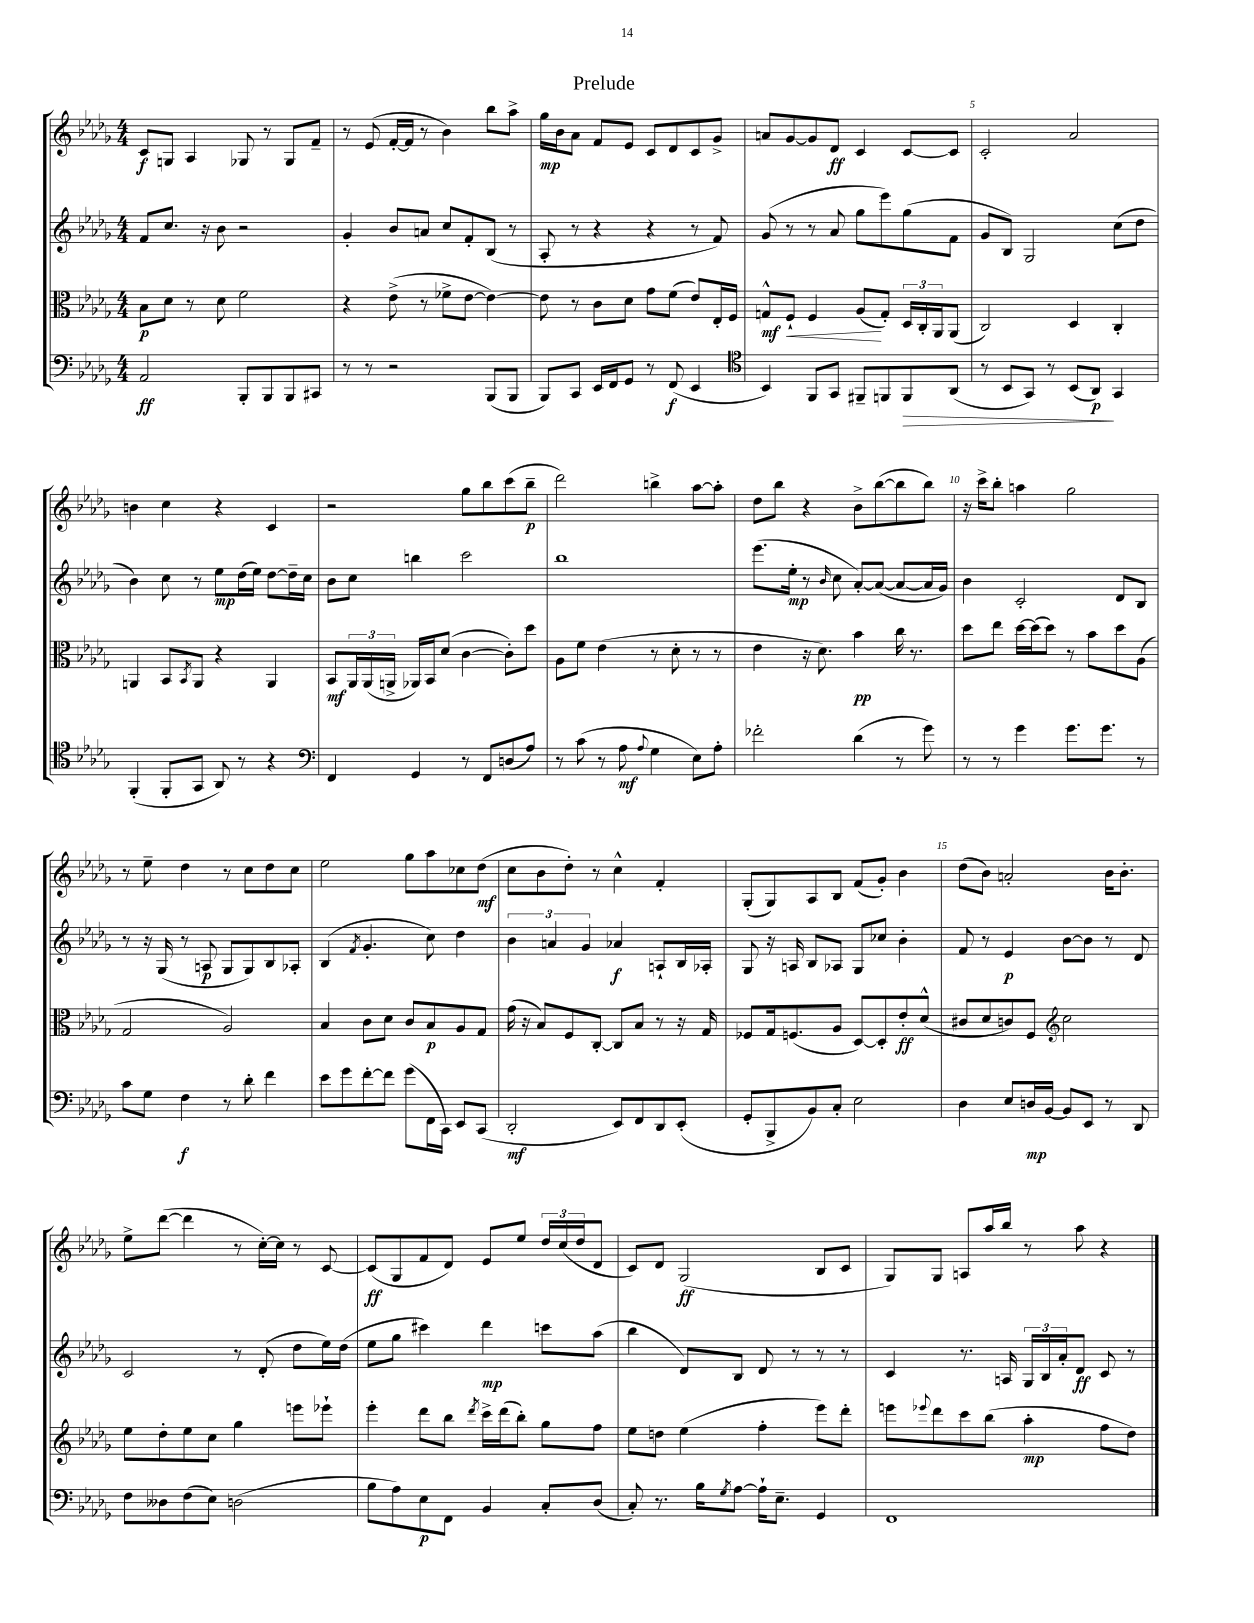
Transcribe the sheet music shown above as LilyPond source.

\header { title = "Prelude" }
<<
\new StaffGroup <<
\new Staff = "s0" {
    \clef treble \key des \major \numericTimeSignature \time 4/4
    c'8\f g8 aes4 ges8 r8 ges8 f'8-- |
    r8 ees'8( f'16~-. f'16 r8 bes'4) bes''8 aes''8-> |
    ges''16\mp bes'16 aes'8 f'8 ees'8 c'8 des'8 c'8 ges'8-> |
    a'8 ges'8~ ges'8 des'8\ff c'4 c'8~ c'8 |
    c'2-. aes'2 |
    b'4 c''4 r4 c'4 |
    r2 ges''8 bes''8 c'''8( bes''8--\p |
    des'''2) b''4-> aes''8~ aes''8-. |
    des''8 bes''8 r4 bes'8-> bes''8~( bes''8 bes''8) |
    r16 c'''16-> bes''8-. a''4 ges''2 |
    r8 ees''8-- des''4 r8 c''8 des''8 c''8 |
    ees''2 ges''8 aes''8 ces''8 des''8\mf( |
    c''8 bes'8 des''8-.) r8 c''4-^ f'4-. |
    ges8-.( ges8) aes8 bes8 f'8( ges'8-.) bes'4 |
    des''8( bes'8) a'2-. bes'16 bes'8.-. |
    ees''8-> des'''8~( des'''4 r8 c''16~-.) c''16 r8 c'8~ |
    c'8\ff( ges8 f'8 des'8) ees'8 ees''8 \tuplet 3/2 { des''16 c''16( des''16 } des'8 |
    c'8) des'8 ges2\ff( bes8 c'8 |
    ges8) ges8 a8 aes''16 bes''16 r8 aes''8 r4 \bar "|." |
}
\new Staff = "s1" {
    \clef treble \key des \major \numericTimeSignature \time 4/4
    f'8 c''8. r16 bes'8 r2 |
    ges'4-. bes'8 a'8 c''8 f'8-. bes8( r8 |
    aes8-. r8 r4 r4 r8 f'8) |
    ges'8( r8 r8 aes'8 ges''8 ees'''8) ges''8( f'8 |
    ges'8 bes8) ges2 c''8( des''8 |
    bes'4) c''8 r8 ees''8\mp des''16( ees''16) des''8~ des''16-- c''16 |
    bes'8 c''8 b''4 c'''2 |
    bes''1 |
    ees'''8.( ees''16-.\mp r8 \grace { bes'16 } c''8 aes'8~-.) aes'8~( aes'8~ aes'16 ges'16) |
    bes'4 c'2-. des'8 bes8 |
    r8 r16 ges16( r8 a8\p ges8 ges8) bes8 aes8-. |
    bes4( \acciaccatura { f'8 } ges'4.-. c''8) des''4 |
    \tuplet 3/2 { bes'4 a'4 ges'4 } aes'4\f a8-! bes16 aes16-. |
    ges8 r16 a16 bes8 aes8 ges8 ces''8 bes'4-. |
    f'8 r8 ees'4\p bes'8~ bes'8 r8 des'8 |
    c'2 r8 des'8-.( des''8 ees''16) des''16( |
    ees''8 ges''8 cis'''4) des'''4\mp c'''8 aes''8( |
    bes''4 des'8) bes8 des'8 r8 r8 r8 |
    c'4 r8. a16 \tuplet 3/2 { ges16 bes16 aes'16-. } des'8\ff c'8 r8 \bar "|." |
}
\new Staff = "s2" {
    \clef alto \key des \major \numericTimeSignature \time 4/4
    bes8\p des'8 r8 des'8 f'2 |
    r4 ees'8->( r8 fes'8-> ees'8~ ees'4~) |
    ees'8 r8 c'8 des'8 ges'8 f'8( ees'8) ees16-. f16 |
    g8-^\mf f8-!\< f4 aes8\!( g8-.) \tuplet 3/2 { des16 c16-. aes,16 } aes,8( |
    c2) des4 c4-. |
    a,4 bes,8 \acciaccatura { bes,8 } a,8 r4 a,4 |
    bes,8\mf \tuplet 3/2 { aes,16 aes,16( a,16-> } aes,16) bes,16 des'8( c'4~ c'8-.) des''8 |
    aes8 f'8 ees'4( r8 des'8-. r8 r8 |
    ees'4 r16 des'8.) bes'4\pp c''16 r8. |
    des''8 ees''8 des''16~ des''16( des''8) r8 bes'8 des''8 aes8( |
    ges2 aes2) |
    bes4 c'8 des'8 c'8 bes8\p aes8 ges8 |
    ges'16( r16 bes8) f8 c8~-. c8 bes8 r8 r16 ges16 |
    fes8 ges16 f8.( aes8 des8~) des8-. ees'8-.\ff des'8-^( |
    cis'8 des'8 c'8) f8 \clef treble c''2 |
    ees''8 des''8-. ees''8 c''8 ges''4 e'''8 ees'''8-! |
    ees'''4-. des'''8 bes''8 \acciaccatura { des'''8 } c'''16-> des'''16( bes''8-.) ges''8 f''8 |
    ees''8 d''8 ees''4( f''4-. ees'''8) des'''8-. |
    e'''8 \appoggiatura { ees'''8 } des'''8 c'''8 bes''8( aes''4-.\mp f''8 des''8) \bar "|." |
}
\new Staff = "s3" {
    \clef bass \key des \major \numericTimeSignature \time 4/4
    aes,2\ff bes,,8-. bes,,8 bes,,8 cis,8 |
    r8 r8 r2 bes,,8( bes,,8 |
    bes,,8) c,8 ees,16 f,16 ges,8 r8 f,8\f( ees,4 |
    \clef tenor bes,4) f,8 ges,8 fis,8-- f,8 f,8\> aes,8( |
    r8 bes,8 ges,8) r8 bes,8( aes,8\p\!) ges,4 |
    f,4-.( f,8-. ges,8 aes,8) r8 r4 |
    \clef bass f,4 ges,4 r8 f,8 d8( aes8) |
    r8 c'8( r8 aes8\mf \appoggiatura { aes8 } ges4 ees8) aes8-. |
    fes'2-. des'4( r8 ges'8) |
    r8 r8 ges'4 ges'8. ges'8. r8 |
    c'8 ges8 f4\f r8 des'8-. f'4 |
    ees'8 ges'8 f'8~-. f'8 ges'8( f,16 c,16) ees,8 c,8( |
    des,2-.\mf ees,8) f,8 des,8 ees,8-.( |
    ges,8-. bes,,8-> bes,8) c8-. ees2 |
    des4 ees8 d16\mp bes,16~ bes,8 ees,8 r8 des,8 |
    f8 deses8 f8( ees8) d2( |
    bes8 aes8) ees8\p f,8 bes,4 c8-. des8( |
    c8-.) r8. bes16 \acciaccatura { ges8 } aes8~ aes16-! ees8.-- ges,4 |
    f,1 \bar "|." |
}
>>
>>
\layout { \context { \Score \override BarNumber.break-visibility = ##(#f #t #t) barNumberVisibility = #(every-nth-bar-number-visible 5) } }
